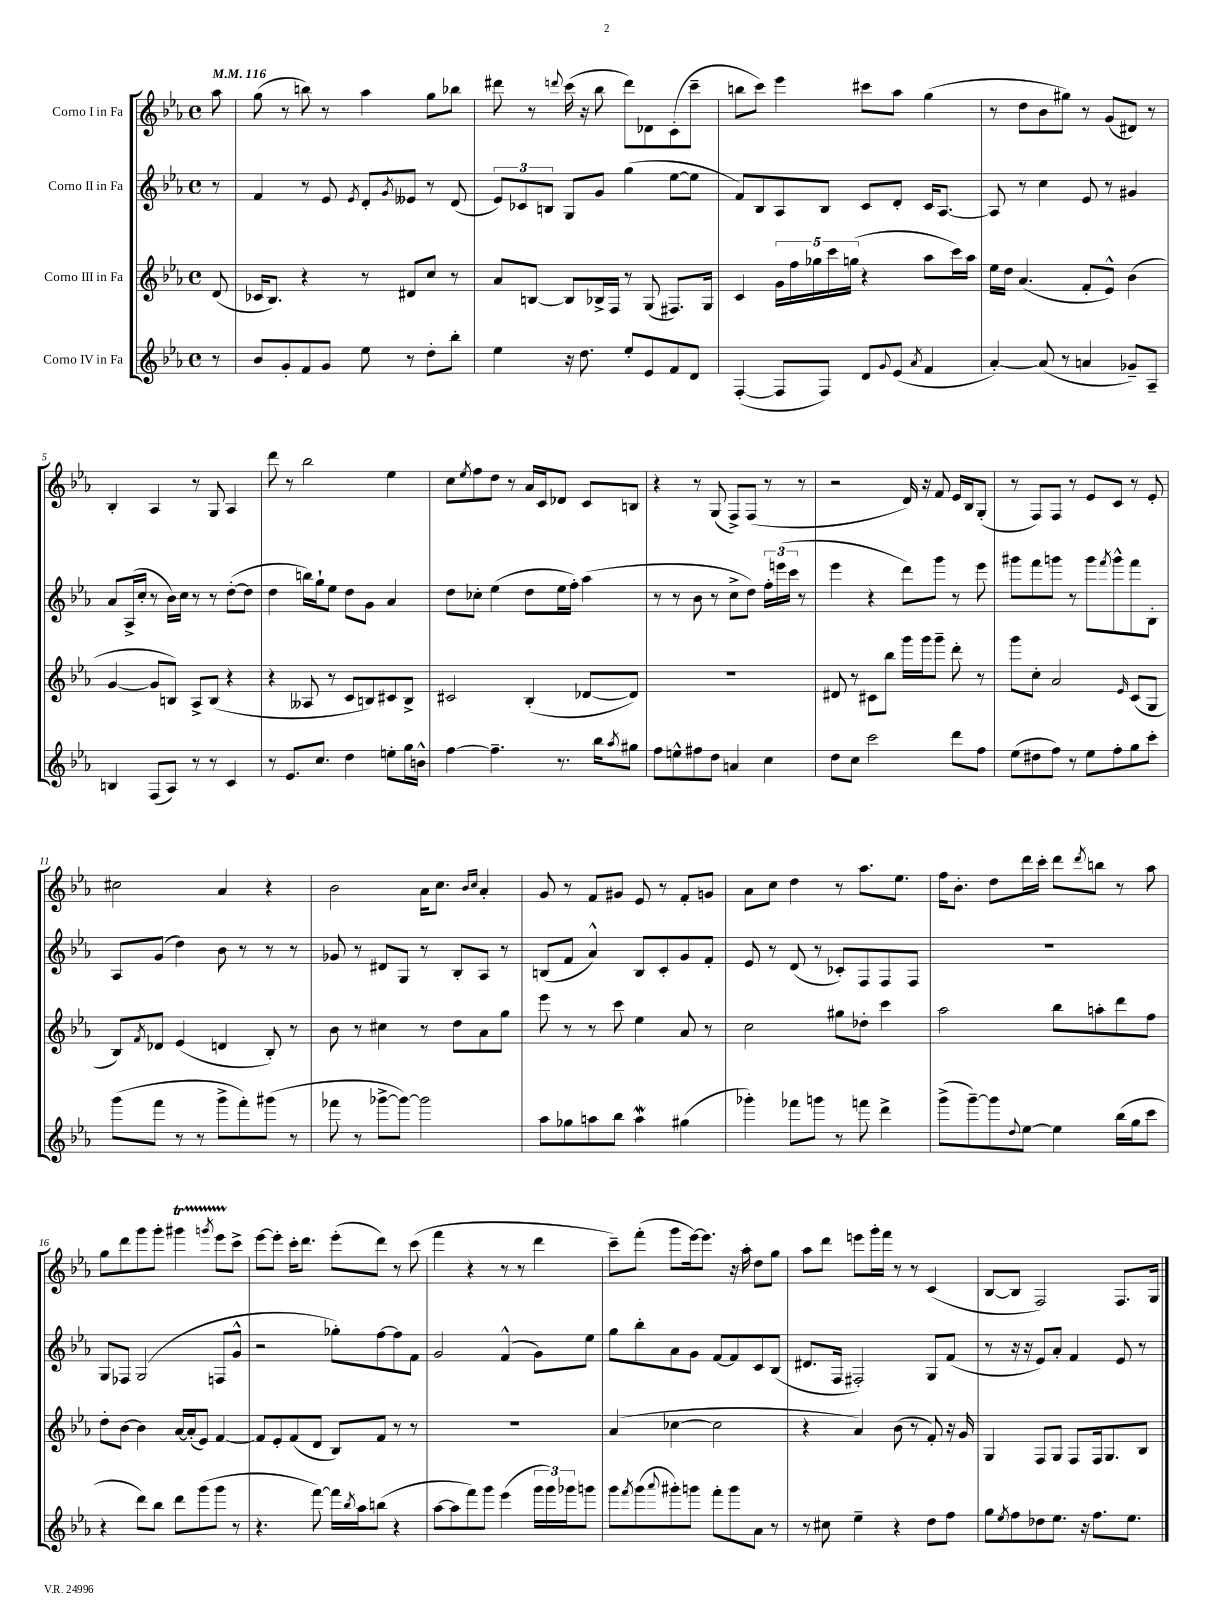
<<
\new StaffGroup <<
\new Staff = "s0" \with { instrumentName = "Corno I in Fa" } {
    \clef treble \key ees \major \defaultTimeSignature \time 4/4 \partial 8 \tempo 4 = 116
    aes''8 |
    g''8( r8 b''8) r8 aes''4 g''8 bes''8 |
    dis'''8 r8 \appoggiatura { d'''8 } c'''16( r16 bes''8 d'''8) des'8 c'8-.( c'''8-- |
    b''8 c'''8) ees'''4 cis'''8 aes''8 g''4( |
    r8 d''8 bes'8 gis''8) r8 g'8( dis'8) r8 |
    bes4-. aes4 r8 g8 aes4 |
    d'''8 r8 bes''2 ees''4 |
    c''8 \acciaccatura { ees''8 } f''8 d''8 r8 aes'16 c'16 des'8 c'8 b8 |
    r4 r8 g8( f8->) f8( r8 r8 |
    r2 d'16) r16 f'8 ees'16 bes16 g8-.( |
    r8 f8) f8 r8 ees'8 c'8 r8 ees'8-. |
    cis''2 aes'4 r4 |
    bes'2 aes'16 c''8. \grace { bes'16 c''16 } aes'4-. |
    g'8 r8 f'8 gis'8 ees'8 r8 f'8-. g'8 |
    aes'8 c''8 d''4 r8 aes''8. ees''8. |
    f''16 bes'8.-. d''8 d'''16 c'''16-. d'''8 \acciaccatura { d'''8 } b''8 r8 aes''8 |
    g''8 d'''8 g'''8 g'''8-. gis'''4\startTrillSpan \acciaccatura { g'''8 } ees'''8 c'''8->\stopTrillSpan |
    ees'''8~ ees'''8-. c'''16-. d'''8. ees'''8-.( d'''8) r8 c'''8( |
    f'''4 r4 r8 r8 d'''4 |
    c'''8--) f'''8-.( g'''8 ees'''16~) ees'''8. r16 aes''16-. d''8 g''8 |
    aes''8 d'''8 e'''8 g'''16-. f'''16 r8 r8 c'4( |
    bes8~ bes8 f2) f8. g16 \bar "|." |
}
\new Staff = "s1" \with { instrumentName = "Corno II in Fa" } {
    \clef treble \key ees \major \defaultTimeSignature \time 4/4 \partial 8
    r8 |
    f'4 r8 ees'8 \acciaccatura { ees'8 } d'8-. \acciaccatura { g'8 } eeses'8 r8 d'8( |
    \tuplet 3/2 { ees'8) ces'8 b8 } g8 g'8 g''4( ees''8~ ees''8 |
    f'8) bes8 aes8 bes8 c'8 d'8-. c'16 aes8.~ |
    aes8 r8 c''4 ees'8 r8 gis'4 |
    aes'8 aes16->( c''16-. r8 bes'16) c''16 r8 r8 d''8~-.( d''8 |
    d''4 b''16) g''16-! ees''8 d''8 g'8 aes'4 |
    d''8 ces''8-. ees''4( d''8 ees''16 f''16-.) aes''4( |
    r8 r8 bes'8 r8 c''8-> d''8) \tuplet 3/2 { f''16-. e'''16( c'''16 } r8 |
    ees'''4 r4 d'''8) g'''8 r8 ees'''8 |
    gis'''8 f'''8 g'''8 r8 g'''8 \acciaccatura { f'''8 } g'''8-^ f'''8 bes8-. |
    aes8 g'8( d''4) bes'8 r8 r8 r8 |
    ges'8 r8 dis'8 g8 r8 bes8-. aes8 r8 |
    b8( f'8 aes'4-^) b8 c'8-. g'8 f'8-. |
    ees'8 r8 d'8( r8 ces'8-.) f8 f8 f8 |
    R1 |
    g8 fes8 g2( f8 g'8-^ |
    r2 ges''8-.) f''8~ f''8 f'8 |
    g'2 f'4-^( g'8) ees''8 |
    g''8 bes''8-. aes'8 g'8 f'8~ f'8 c'8 bes8( |
    dis'8. f16 fis2-.) g8 f'8( |
    r8 r16 r16 ees'8) aes'8-. f'4 ees'8 r8 \bar "|." |
}
\new Staff = "s2" \with { instrumentName = "Corno III in Fa" } {
    \clef treble \key ees \major \defaultTimeSignature \time 4/4 \partial 8
    d'8( |
    ces'16 bes8.) r4 r8 dis'8 c''8 r8 |
    aes'8 b8~ b8 bes16-> f16 r8 g8( fis8.) g16 |
    c'4 \tuplet 5/4 { g'16 f''16 ges''16 c'''16 g''16( } r4 aes''8 c'''16) aes''16 |
    ees''16 d''16 aes'4.( f'8-. ees'8-^) bes'4( |
    g'4~ g'8 b8) aes8-> b8( r4 |
    r4 aeses8 r8 c'8 b8) cis'8 b8-> |
    cis'2 bes4-.( des'8~ des'8) |
    R1 |
    dis'8 r8 cis'8 bes''8 g'''16 g'''16 g'''8-- d'''8-. r8 |
    g'''8 c''8-. aes'2 \grace { ees'16 } c'8( g8 |
    bes8) \acciaccatura { f'8 } des'8 ees'4( d'4 bes8-.) r8 |
    bes'8 r8 cis''4 r8 d''8 aes'8 g''8 |
    ees'''8 r8 r8 c'''8 ees''4 aes'8 r8 |
    c''2 gis''8 des''8-. c'''4 |
    aes''2 bes''8 a''8-. d'''8 f''8 |
    d''8-. bes'8~ bes'4 aes'16~ aes'16-.( ees'8) f'4~ |
    f'8 ees'8-. f'8( d'8 bes8) f'8 r8 r8 |
    R1 |
    aes'4( ces''4~ ces''2 |
    r4 aes'4) bes'8( r8 f'8-.) r16 g'16 |
    g4 f8 g8 f8 f16 g8. bes8 \bar "|." |
}
\new Staff = "s3" \with { instrumentName = "Corno IV in Fa" } {
    \clef treble \key ees \major \defaultTimeSignature \time 4/4 \partial 8
    r8 |
    bes'8 g'8-. f'8 g'8 ees''8 r8 d''8-. bes''8-. |
    ees''4 r16 d''8. ees''8-. ees'8 f'8 d'8 |
    f4~-.( f8 f8) d'8 \appoggiatura { g'8 } ees'8( \acciaccatura { aes'8 } f'4 |
    aes'4~-.) aes'8( r8 a'4 ges'8--) aes8-- |
    b4 f8( aes8) r8 r8 c'4 |
    r8 ees'8. c''8. d''4 e''8-. g''16 b'16-^ |
    f''4~ f''4.-- r8. bes''16 \acciaccatura { aes''8 } gis''8 |
    f''8 e''8-^ fis''8 d''8 a'4 c''4 |
    d''8 c''8 c'''2 d'''8 f''8 |
    ees''8( dis''8 f''8) r8 ees''8 f''8-. g''8 c'''8-. |
    g'''8( f'''8 r8 r8 g'''8-> f'''8-.) gis'''8( r8 |
    fes'''8 r8 ges'''8~-> ges'''8~) ges'''2 |
    aes''8 ges''8 a''8 bes''8 a''4\mordent gis''4( |
    ges'''4-.) fes'''8 g'''8 r8 f'''8 d'''4-> |
    g'''8->( g'''8~--) g'''8 \appoggiatura { d''8 } ees''8~ ees''4 bes''16( g''16 c'''8 |
    r4 d'''8) bes''8 d'''8 g'''8( g'''8 r8 |
    r4. f'''8~) f'''16 \acciaccatura { bes''8 } aes''16 b''8( r4 |
    aes''8~ aes''8 f'''8) g'''8 ees'''4( \tuplet 3/2 { g'''16 g'''16) ges'''16 } g'''8 |
    g'''8 \acciaccatura { f'''8 } g'''8( \appoggiatura { aes'''8 } gis'''8-.) g'''8 f'''8-. g'''8 aes'8 r8 |
    r8 cis''8 ees''4-- r4 d''8 f''8 |
    g''8 \acciaccatura { ees''8 } f''8 des''8 ees''8. r16 f''8. ees''8. \bar "|." |
}
>>
>>
